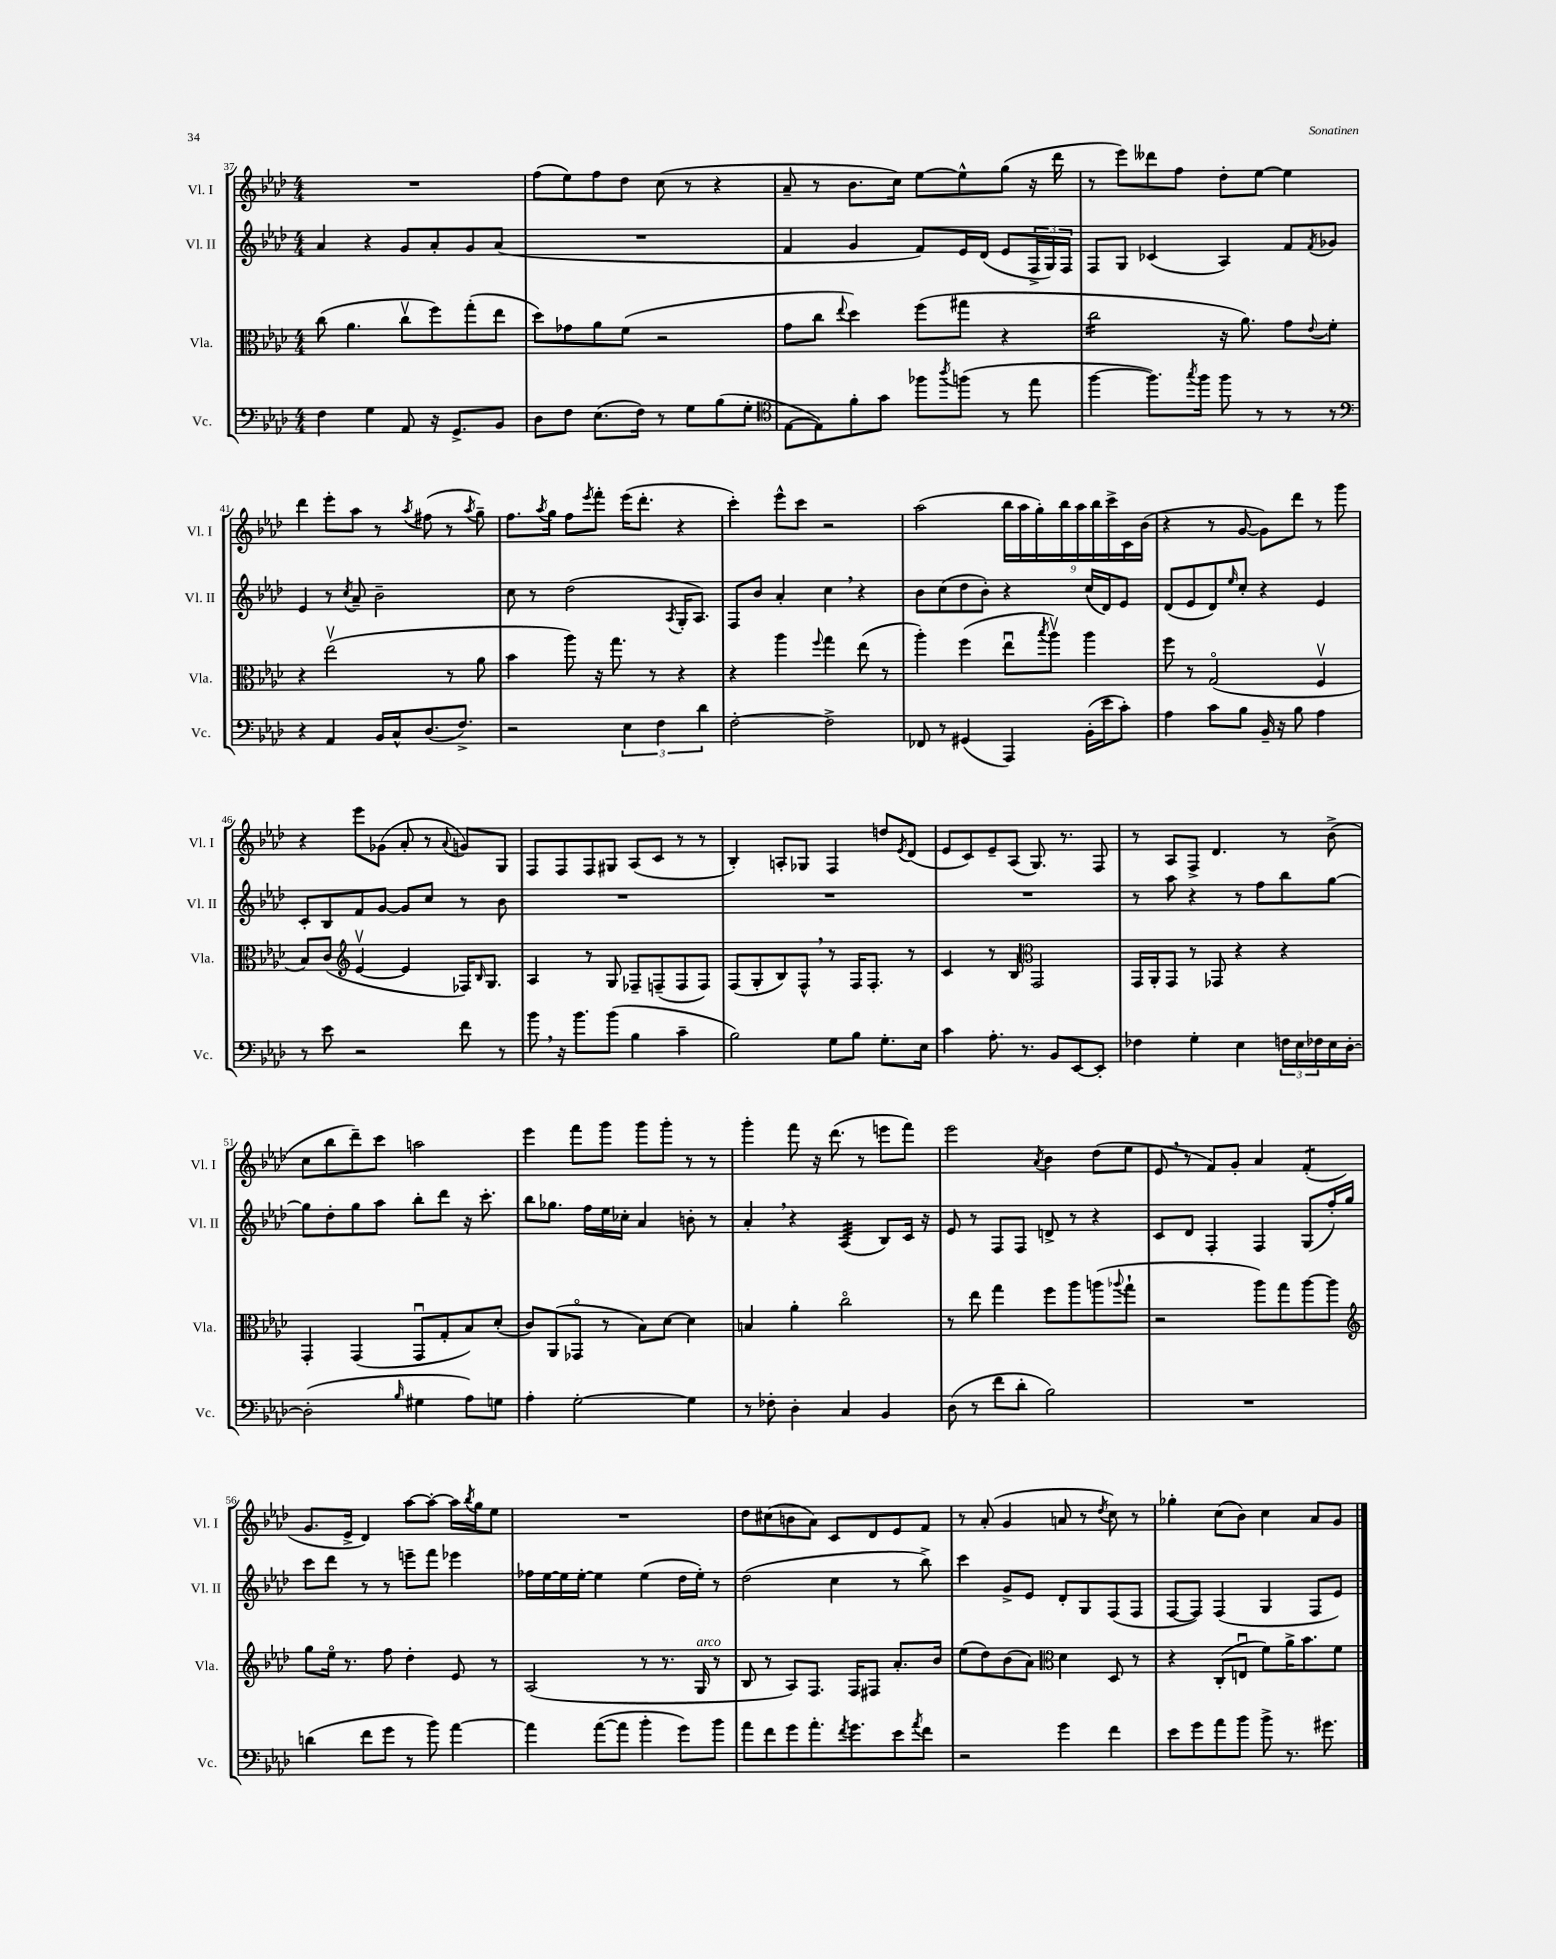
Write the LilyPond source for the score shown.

<<
\new StaffGroup <<
\new Staff = "s0" \with { instrumentName = "Vl. I" shortInstrumentName = "Vl. I" } {
    \clef treble \key aes \major \numericTimeSignature \time 4/4
    R1 |
    f''8( ees''8) f''8 des''8 c''8( r8 r4 |
    aes'8-- r8 bes'8. c''16) ees''8~ ees''8-^ g''8( r16 des'''16 |
    r8 ees'''8) deses'''8 f''8 des''8-. ees''8~ ees''4 |
    des'''4 ees'''8-. aes''8 r8 \acciaccatura { aes''8 } fis''8( r8 \acciaccatura { aes''8 } g''8--) |
    f''8. \acciaccatura { aes''8 } g''16 f''8 \acciaccatura { ees'''8 } f'''8-. ees'''16( des'''8.-. r4 |
    c'''4-.) ees'''8-^ c'''8 r2 |
    aes''2( \tuplet 9/8 { bes''16 aes''16 g''16-.) bes''16 aes''16 bes''16 c'''16-> c'16 bes'16( } |
    r4 r8 g'8~ g'8) des'''8 r8 g'''8 |
    r4 ees'''8 ges'8( aes'8-. r8 \appoggiatura { aes'8 } g'8) g8 |
    f8 f8 f8 gis8 aes8( c'8 r8 r8 |
    bes4-.) a8-. ges8 f4 d''8 \acciaccatura { ees'8 } des'8( |
    ees'8 c'8) ees'8-- aes8( g8.) r8. f8 |
    r8 aes8 f8-> des'4. r8 bes'8->( |
    c''8 bes''8 des'''8--) c'''8 a''2 |
    ees'''4 f'''8 g'''8 g'''8 g'''8-. r8 r8 |
    g'''4-. f'''8 r16 des'''8.( r8 e'''8 f'''8) |
    ees'''2 \acciaccatura { aes'8 } bes'4 des''8( ees''8 |
    ees'8 \breathe r8 f'8) g'8-. aes'4 f'4:8-.( |
    g'8. ees'16-> des'4) aes''8~ aes''8~-. aes''16 \acciaccatura { bes''8 } g''16 ees''8 |
    R1 |
    des''8 cis''8( b'8 aes'8) c'8 des'8 ees'8 f'8 |
    r8 aes'8-.( g'4 a'8 r8 \acciaccatura { des''8 } c''8) r8 |
    ges''4-. c''8( bes'8) c''4 aes'8 g'8 \bar "|." |
}
\new Staff = "s1" \with { instrumentName = "Vl. II" shortInstrumentName = "Vl. II" } {
    \clef treble \key aes \major \numericTimeSignature \time 4/4
    aes'4 r4 g'8 aes'8-. g'8 aes'8( |
    R1 |
    f'4 g'4 f'8) ees'16 des'16( ees'8 \tuplet 3/2 { f16-> g16) f16 } |
    f8 g8 ces'4( aes4) f'8 \acciaccatura { f'8 } ges'8 |
    ees'4 r8 \acciaccatura { c''8 } aes'8-- bes'2-- |
    c''8 r8 des''2( \acciaccatura { aes8 } g16-. aes8.) |
    f8 bes'8 aes'4-. c''4 \breathe r4 |
    bes'8 c''8( des''8 bes'8-.) r4 c''16( des'16) ees'8 |
    des'8( ees'8 des'8) \grace { ees''16 } c''8-. r4 ees'4 |
    c'8-. bes8 f'8 g'8~ g'8 c''8 r8 bes'8 |
    R1 |
    R1 |
    R1 |
    r8 aes''8 r4 r8 f''8 bes''8 g''8~ |
    g''8 des''8-. g''8 aes''8 bes''8-. des'''8 r16 c'''8.-. |
    bes''8 ges''8. f''16 ees''16 ces''16-. aes'4 b'8-. r8 |
    aes'4-. \breathe r4 aes4:32( bes8) c'16 r16 |
    ees'8 r8 f8 f8 d'8-> r8 r4 |
    c'8 des'8 f4-. f4 g8( f''16-.) g''16 |
    c'''8 des'''8 r8 r8 e'''8-- f'''8 ees'''4 |
    fes''16 ees''16~ ees''16 ees''16~-. ees''4 ees''4( des''16 ees''16-.) r8 |
    des''2( c''4 r8 bes''8->) |
    c'''4 g'8-> ees'8 des'8-. g8 f8( f8 |
    f8~ f8) f4( g4 f8 ees'8) \bar "|." |
}
\new Staff = "s2" \with { instrumentName = "Vla." shortInstrumentName = "Vla." } {
    \clef alto \key aes \major \numericTimeSignature \time 4/4
    c''8( aes'4. c''8\upbow f''8) g''8-.( ees''8 |
    des''8) ges'8 aes'8 f'8( r2 |
    g'8 c''8 \appoggiatura { ees''8 } des''4) f''8( gis''8 r4 |
    c''2:16 r16 aes'8.) g'8 \appoggiatura { ees'8 } f'8-. |
    r4 ees''2\upbow( r8 aes'8 |
    bes'4 aes''8) r16 g''8. r8 r4 |
    r4 aes''4 \appoggiatura { f''8 } g''4 ees''8( r8 |
    aes''4-.) f''4( ees''8\downbow \acciaccatura { bes''8 } aes''8\upbow) aes''4 |
    f''8 r8 g2\flageolet( f4\upbow |
    bes8) c'8( \clef treble ees'4~\upbow ees'4 fes16) \grace { bes16 } g8. |
    aes4 r8 g8 fes8-- f8--( f8 f8) |
    f8( g8-. bes8) f8-^ \breathe r8 f16 f8.-. r8 |
    c'4 r8 bes8 \clef alto g,2 |
    g,16 aes,16-. g,8 r8 ges,8 r4 r4 |
    g,4-. g,4( g,8\downbow g8-. bes8) des'8-.( |
    c'8) aes,8( ges,8\flageolet r8 bes8) des'8~ des'4 |
    b4 aes'4-. c''2\flageolet |
    r8 ees''8 g''4 f''8 aes''8 a''8( \appoggiatura { aes''8 } g''8-! |
    r2 aes''8) g''8 aes''8~ aes''8 |
    \clef treble g''8 ees''16\flageolet r8. f''8 des''4-. ees'8 r8 |
    aes2( r8 r8. g16^\markup { \italic "arco" } r8 |
    bes8 r8 aes8) f8. f16 fis8 aes'8.-. bes'16 |
    ees''8( des''8) bes'8( aes'8) \clef alto des'4 des8 r8 |
    r4 c8-.( e8\downbow f'8) aes'16-> bes'8. f'8 \bar "|." |
}
\new Staff = "s3" \with { instrumentName = "Vc." shortInstrumentName = "Vc." } {
    \clef bass \key aes \major \numericTimeSignature \time 4/4
    f4 g4 aes,8 r16 g,8.-> bes,8 |
    des8 f8 ees8.( f16) r8 g8 bes8( g8-. |
    \clef tenor ees8~ ees8) f'8-. g'8 fes''8 \acciaccatura { aes''8 } f''8( r8 ees''8 |
    f''4~ f''8.) \acciaccatura { g''8 } f''16 f''8 r8 r8 r8 |
    \clef bass r4 aes,4 bes,16 c16-^ des8.( f8.->) |
    r2 \tuplet 3/2 { ees4 f4 des'4 } |
    f2~-. f2-> |
    fes,8 r8 gis,4( aes,,4) bes,16-.( ees'16 c'8-.) |
    aes4 c'8 bes8 bes,16-- r16 bes8 aes4 |
    r8 ees'8 r2 f'8 r8 |
    bes'8 \breathe r16 bes'8. bes'8( bes4 c'4-- |
    bes2) g8 bes8 g8.-. ees16 |
    c'4 aes8.-. r8. bes,8 ees,8~ ees,8-. |
    fes4 g4-. ees4 \tuplet 3/2 { f16 ees16 fes16 } ees16 des16~-. |
    des2-.( \grace { bes16 } gis4 aes8) g8 |
    aes4-. g2~-. g4 |
    r8 fes8-. des4-. c4 bes,4 |
    des8( r8 f'8 des'8-. bes2) |
    R1 |
    d'4( f'8 g'8 r8 bes'8) aes'4~ |
    aes'4 aes'8~( aes'8 bes'4-. g'8) bes'8 |
    aes'8 f'8 g'8 aes'8.-. \acciaccatura { f'8 } g'8. ees'8 \acciaccatura { aes'8 } f'8 |
    r2 g'4 f'4 |
    ees'8 g'8 aes'8 bes'8 bes'8-> r8. gis'8. \bar "|." |
}
>>
>>
\layout { \context { \Score currentBarNumber = #37 } }
